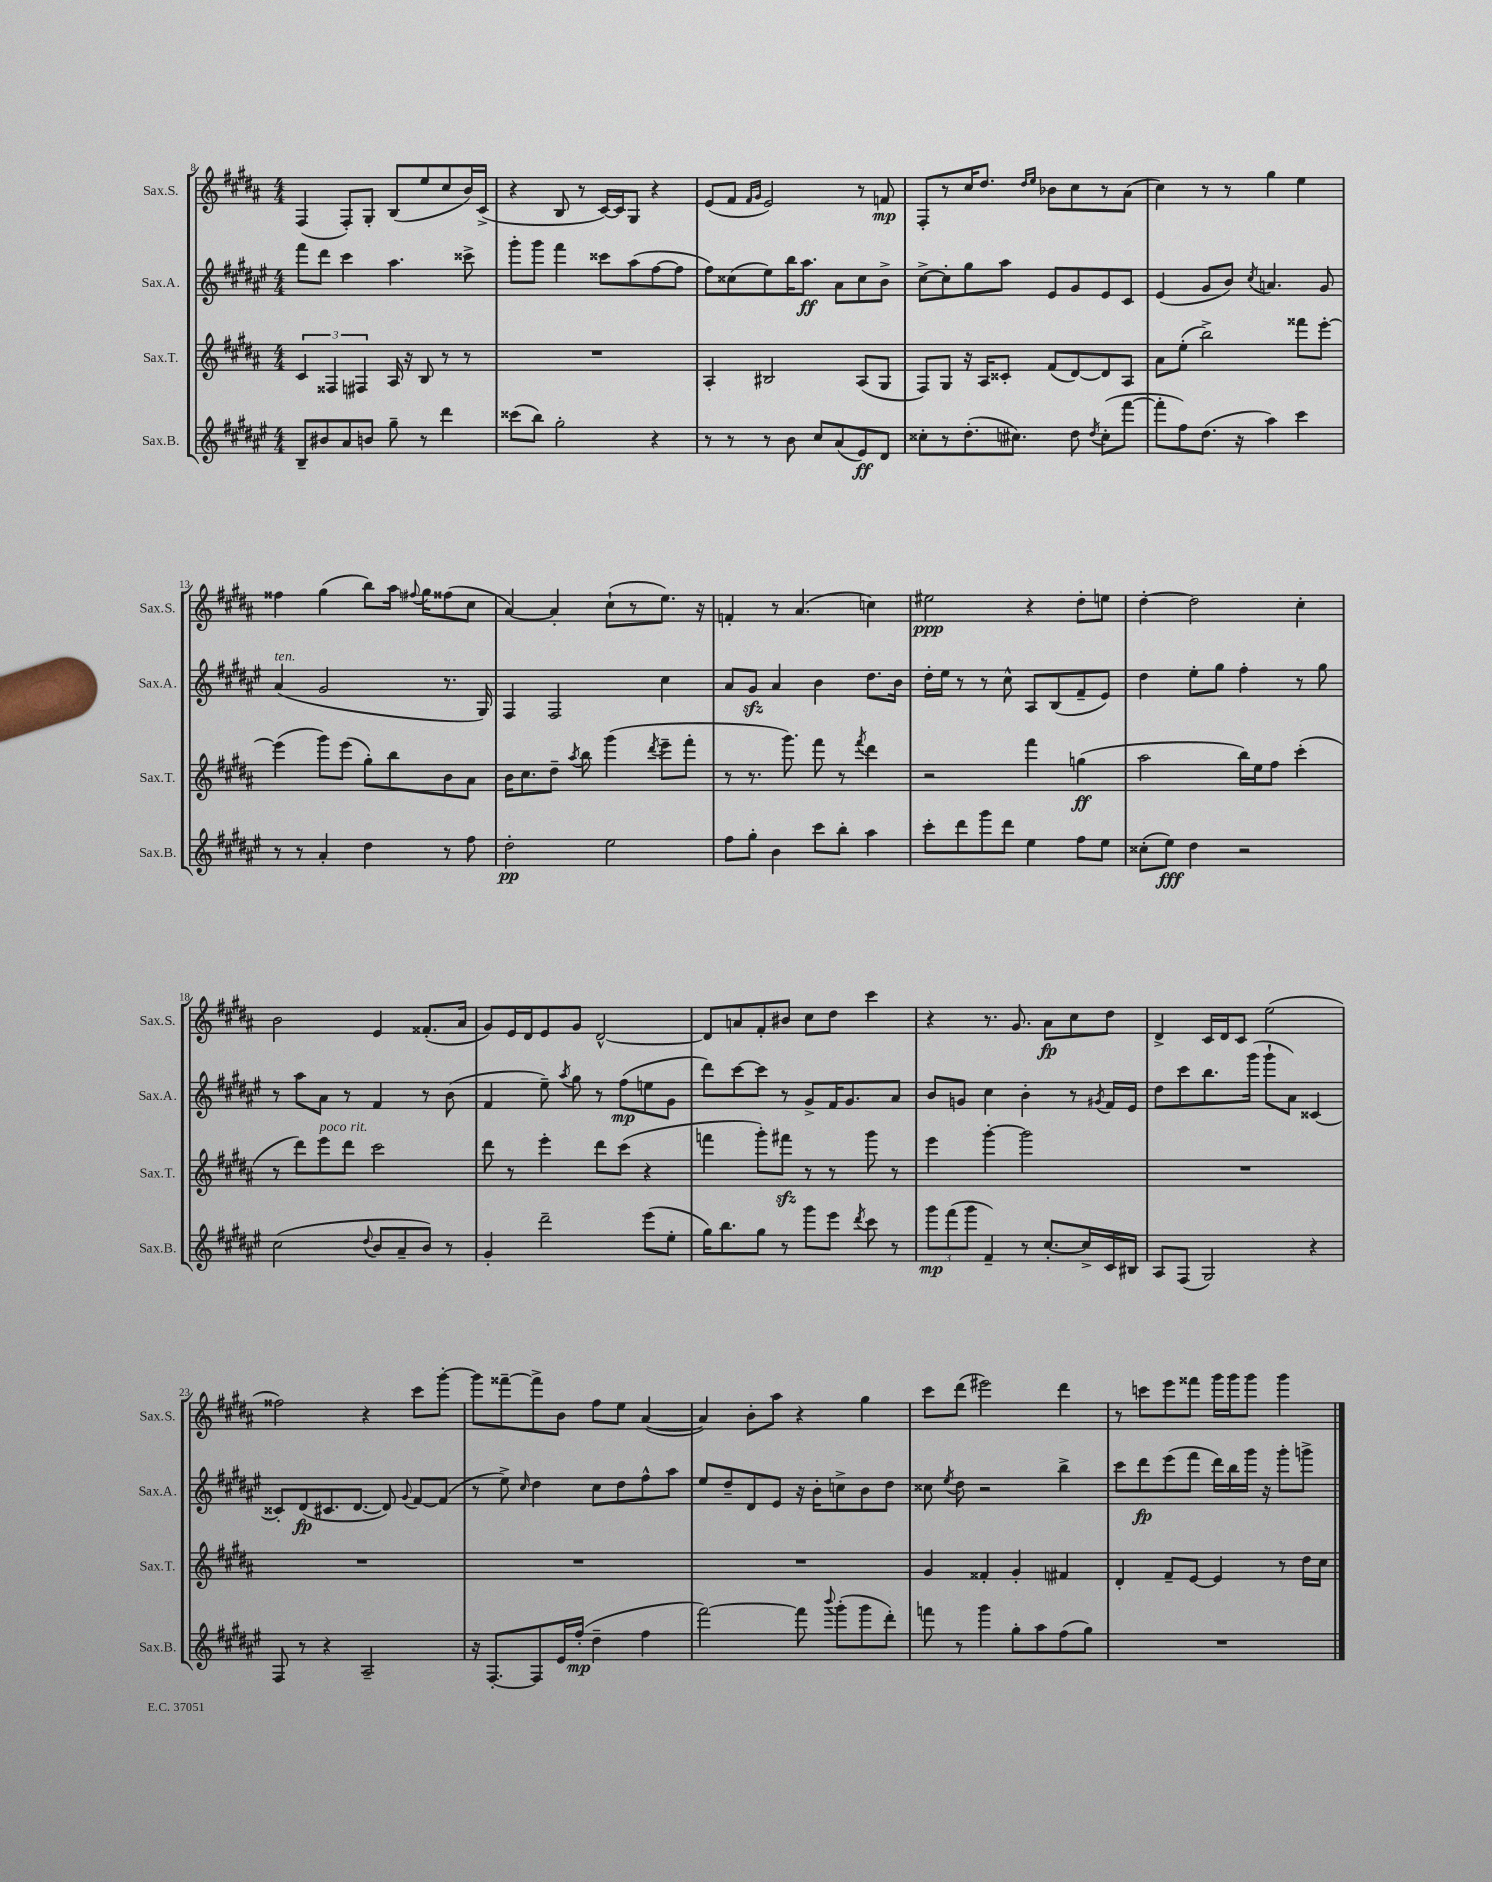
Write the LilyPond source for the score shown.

<<
\new StaffGroup <<
\new Staff = "s0" \with { instrumentName = "Sax.S." shortInstrumentName = "Sax.S." } {
    \clef treble \key b \major \numericTimeSignature \time 4/4
    \autoBeamOff fis4( fis8[-.) gis8]-. b8[( e''8 cis''8 b'16) cis'16]->( |
    r4 b8 r8 cis'16[~) cis'16 gis8] r4 |
    e'8[( fis'8] \grace { fis'16[ gis'16] } e'2) r8 f'8\mp |
    fis8[-. r8 cis''16 dis''8.] \grace { dis''16[ e''16] } bes'8[ cis''8 r8 ais'8]( |
    cis''4) r8 r8 gis''4 e''4 |
    fisis''4 gis''4( b''8[) ais''16] \appoggiatura { fis''8 } gis''16[ fisis''8( cis''8] |
    ais'4~) ais'4-. cis''8[-!( r8 e''8.]) r16 |
    f'4-. r8 ais'4.( c''4) |
    eis''2\ppp r4 dis''8[-. e''8] |
    dis''4~-. dis''2 cis''4-. |
    b'2 e'4 fisis'8.[-.( ais'16] |
    gis'8[) e'16 dis'16 e'8 gis'8] dis'2~-^ |
    dis'8[ a'8 fis'8-. bis'8] cis''8[ dis''8] cis'''4 |
    r4 r8. gis'8. ais'8[\fp cis''8 dis''8] |
    dis'4-> cis'16[ dis'16 cis'8] e''2( |
    fisis''2) r4 cis'''8[ gis'''8]~-. |
    gis'''8[ fisis'''8~-- fisis'''8-> b'8] fis''8[ e''8] ais'4~( |
    ais'4) b'8[-. ais''8] r4 gis''4 |
    cis'''8[ dis'''8]( eis'''2) dis'''4 |
    r8 c'''8[ e'''8 fisis'''8] gis'''16[ gis'''16 gis'''8] gis'''4 \bar "|." |
}
\new Staff = "s1" \with { instrumentName = "Sax.A." shortInstrumentName = "Sax.A." } {
    \clef treble \key fis \major \numericTimeSignature \time 4/4
    \autoBeamOff fis'''8[ dis'''8] cis'''4 ais''4. cisis'''8-> |
    gis'''8[-. gis'''8] fis'''4 cisis'''8[ ais''8( fis''8~ fis''8] |
    fis''8[) cisis''8( eis''8) b''16 ais''8.]\ff ais'8[ cisis''8 b'8]-> |
    cis''8[~-> cis''8-. gis''8 ais''8] eis'8[ gis'8 eis'8 cis'8] |
    eis'4( gis'8[ b'8]) \acciaccatura { cis''8 } a'4. gis'8 |
    ais'4^\markup { \italic "ten." }( gis'2 r8. gis16) |
    fis4 fis2 cis''4 |
    ais'8[ gis'8]\sfz ais'4 b'4 dis''8.[ b'16] |
    dis''16[-. eis''16] r8 r8 cis''8-^ ais8[ b8( fis'8-- eis'8]) |
    dis''4 eis''8[-. gis''8] fis''4-. r8 gis''8 |
    r8 ais''8[ ais'8] r8 fis'4 r8 b'8( |
    fis'4 eis''8--) \acciaccatura { ais''8 } gis''8 r8 fis''8[\mp( e''8 gis'8] |
    dis'''8[) cis'''8~ cis'''8] r8 gis'8[-> fis'16 gis'8. ais'8] |
    b'8[ g'8] cis''4 b'4-. r8 \acciaccatura { gis'8 } fis'16[ eis'16] |
    dis''8[ cis'''8 b''8. gis'''16]( gis'''8[-! ais'8]) cisis'4~ |
    cisis'8[-. dis'8\fp( cis'8. dis'8.]~ dis'8) \appoggiatura { gis'8 } fis'8[~ fis'8]( |
    r8 eis''8->) \grace { cis''16 } dis''4 cis''8[ dis''8 fis''8-^ ais''8] |
    eis''8[ dis''8-- dis'8 eis'8] r16 b'16[-. c''8-> b'8 dis''8] |
    cisis''8 \acciaccatura { eis''8 } dis''8 r2 b''4-> |
    cis'''8[ dis'''8\fp eis'''8( fis'''8] dis'''16[) b''16 gis'''16] r16 gis'''8[-. g'''8]-> \bar "|." |
}
\new Staff = "s2" \with { instrumentName = "Sax.T." shortInstrumentName = "Sax.T." } {
    \clef treble \key b \major \numericTimeSignature \time 4/4
    \autoBeamOff \tuplet 3/2 { cis'4 fisis4 fis4 } ais16 r16 b8 r8 r8 |
    R1 |
    ais4-. bis2 ais8[( gis8] |
    fis8[) gis8] r16 ais16[ cisis'8]-. fis'8[( dis'8~) dis'8 ais8] |
    ais'8[ e''8]-.( b''2->) fisis'''8[ e'''8]~-. |
    e'''4( gis'''8[) e'''8]( gis''8[-.) b''8 b'8 ais'8] |
    b'16[ cis''8. dis''8]-- \acciaccatura { ais''8 } b''8 gis'''4( \acciaccatura { dis'''8 } e'''8[-- fis'''8]-. |
    r8 r8. gis'''8.) fis'''8 r8 \acciaccatura { fis'''8 } dis'''4 |
    r2 fis'''4 g''4\ff( |
    ais''2 b''16[) e''16 fis''8] cis'''4-.( |
    r8 dis'''8[) e'''8^\markup { \italic "poco rit." } dis'''8] cis'''2 |
    dis'''8 r8 e'''4-. dis'''8[ cis'''8]( r4 |
    f'''4 gis'''8[-.) fis'''8]\sfz r8 r8 gis'''8 r8 |
    e'''4 gis'''4~-. gis'''2 |
    R1 |
    R1 |
    R1 |
    R1 |
    gis'4 fisis'4-. gis'4-. fis'4 |
    dis'4-. fis'8[-- e'8]~ e'4 r8 dis''16[ cis''16] \bar "|." |
}
\new Staff = "s3" \with { instrumentName = "Sax.B." shortInstrumentName = "Sax.B." } {
    \clef treble \key fis \major \numericTimeSignature \time 4/4
    \autoBeamOff b8[-- bis'8 ais'8 b'8] gis''8-- r8 dis'''4 |
    cisis'''8[( b''8]) gis''2-. r4 |
    r8 r8 r8 b'8 cis''8[ ais'8( eis'8\ff) dis'8] |
    cisis''8[-. r8 dis''8.-.( cis''8.]) dis''8 \acciaccatura { dis''8 } cis''8[-.( fis'''8]~ |
    fis'''8[-. fis''8) dis''8.]( r16 ais''4) cis'''4 |
    r8 r8 ais'4-. dis''4 r8 fis''8 |
    dis''2-.\pp eis''2 |
    fis''8[ gis''8]-. b'4 cis'''8[ b''8]-. ais''4 |
    cis'''8[-. dis'''8 gis'''8 dis'''8] eis''4 fis''8[ eis''8] |
    cisis''8[-.( eis''8]\fff) dis''4 r2 |
    cis''2( \appoggiatura { dis''8 } b'8[ ais'8-- b'8]) r8 |
    gis'4-. dis'''2-- eis'''8[( eis''8]-. |
    gis''16[) b''8. gis''8] r8 gis'''8[ eis'''8] \acciaccatura { dis'''8 } cis'''8 r8 |
    \tuplet 3/2 { gis'''8[\mp fis'''8( gis'''8] } fis'4--) r8 cis''8.[~-. cis''16-> cis'16 bis16] |
    ais8[ fis8]( gis2) r4 |
    fis8 r8 r4 ais2-- |
    r16 fis8.[~-. fis8 eis'16 fis''16]-.\mp( dis''4-- fis''4 |
    fis'''2~) fis'''8 \appoggiatura { b'''8 } gis'''8[-.( gis'''8 dis'''8]-.) |
    f'''8 r8 gis'''4 gis''8[-. ais''8 fis''8( gis''8]) |
    R1 \bar "|." |
}
>>
>>
\layout { \context { \Score currentBarNumber = #8 } }
